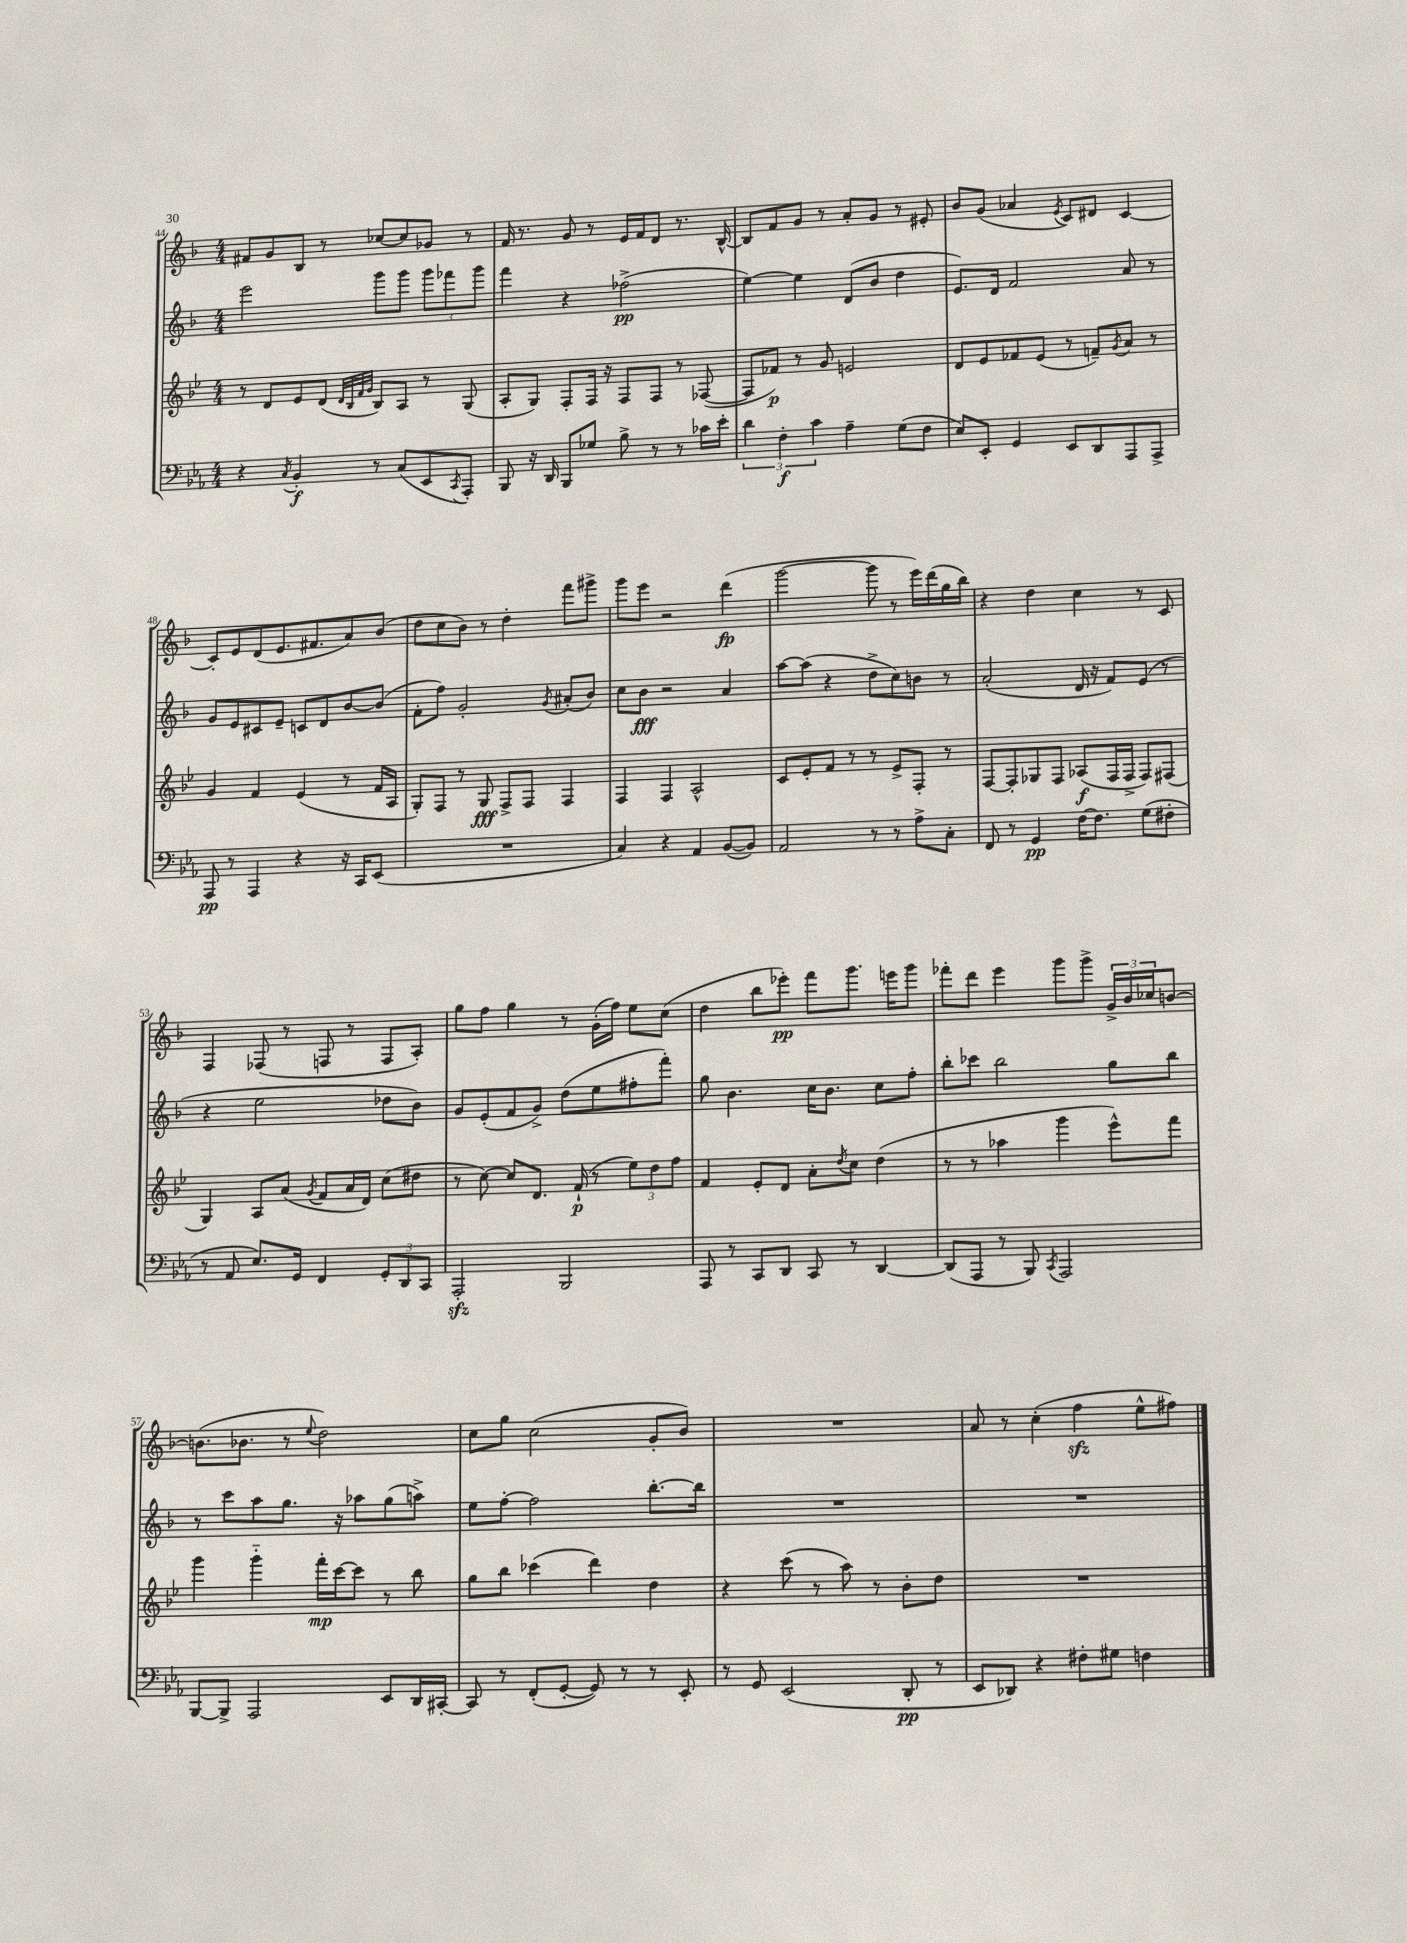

**kern	**kern	**kern	**kern
*staff4	*staff3	*staff2	*staff1
*clefF4	*clefG2	*clefG2	*clefG2
*k[b-e-a-]	*k[b-e-]	*k[b-]	*k[b-]
*M4/4	*M4/4	*M4/4	*M4/4
4r	8r	2eee	8f#
.	8d	.	8g
8qC	.	.	.
4BB-'	8e-	.	8B-
.	(8d	.	8r
.	32qqd	.	.
.	32qqB-	.	.
.	32qqf	.	.
.	32qqg	.	.
8r	8B-)	8ggg	[8cc-
(8C	8A	8ggg	8cc-]
8EE-	8r	12ggg	8g-
.	.	12fff-	.
8qCC	.	.	.
8AAA-')	(8G	.	8r
.	.	12ggg	.
=	=	=	=
8BBB-	8A'	4fff	16f
.	.	.	8.r
16r	8G)	.	.
16DD	.	.	.
8BBB-	8F'	4r	8g
8G-	16F	.	8r
.	16r	.	.
8B-^	8F	(2ff-^	16e
.	.	.	16f
8r	8F	.	8d
8r	8r	.	8.r
16c-	([8F-	.	.
16e-'	.	.	[16B-^^
=	=	=	=
6d	8F-]	[4ee)	8B-]
.	8f-)	.	8f
6F'	.	.	.
.	8r	4ee]	8g
6c	.	.	.
.	8g	.	8r
4A-~	2e	(8d	8a'
.	.	8b-	8g
(8G	.	4dd	8r
8F	.	.	8e#'
=	=	=	=
8E-)	8d	8.e)	8b-
8EE-'	8e-	.	(8g
.	.	16d	.
4GG	8f-	2f	4a-
.	(8e-	.	.
.	.	.	8qe
8EE-	8r	.	8c)
8DD	8f~)	.	8d#
.	8qg	.	.
8AAA-	8a	8a	[4c
8AAA-^	8r	8r	.
=	=	=	=
8AAA-	4g	8g	8c']
8r	.	8e	8e
4AAA-	4f	8c#	(8d
.	.	8e~	8.e
4r	(4e-	8c	.
.	.	.	8.f#
.	.	8d	.
16r	8r	[8b-	8a)
16CC	.	.	.
(8EE-	16f	(8b-]	(8b-
.	16A	.	.
=	=	=	=
1r	8G')	8f'	8dd
.	8F	8ff)	8cc
.	8r	2g'	8b-)
.	8G	.	8r
.	8F^	.	4dd'
.	8F	.	.
.	.	8qg	.
.	4F	(8a#'	8fff
.	.	8b-)	8ggg#^
=	=	=	=
4C)	4F	8cc	8ggg
.	.	8b-	8eee
4r	4F	2r	2r
4AA-	2A^^	.	.
([8BB-	.	4a	(4ddd
8BB-])	.	.	.
=	=	=	=
2AA-	8c	[8aa	[2ggg
.	8e-'	(8aa]	.
.	8f	4r	.
.	8r	.	.
8r	8r	8dd^	8ggg]
8r	8e-^	8cc)	8r
8A-^	8F'	8b	16eee)
.	.	.	(16ddd
8C'	8r	8r	16gg
.	.	.	16bb-)
=	=	=	=
8FF	[8F	(2a'	4r
8r	8F']	.	.
4GG	8G-	.	4dd
.	8F	.	.
[16F	(8A-	16d	4cc
8.F]	.	16r	.
.	16F	8f)	.
.	16F^	.	.
(8G	8F)	(8e	8r
8F#'	(8F#	8r	8c
=	=	=	=
8r	4G)	4r	4F
8AA-	.	.	.
8.E-)	8A	2ee	(8F-
.	(8a	.	8r
16GG	.	.	.
.	8qg	.	.
4FF	8f	.	8F
.	16a	.	8r
.	16d)	.	.
12GG'	(8cc	8dd-	8F
12DD	.	.	.
.	8dd#	8b-)	8A')
12CC	.	.	.
=	=	=	=
2AAA-'	8r	8g	8gg
.	[8cc)	(8e'	8ff
.	8cc]	8f	4gg
.	8.d	8g^)	.
2BBB-	.	(8dd	8r
.	(16f`	.	.
.	8r	8ee	(16g'
.	.	.	16ff)
.	12ee-)	8ff#'	8ee
.	12dd	.	.
.	.	8fff')	(8cc
.	12ff	.	.
=	=	=	=
8AAA-	4f	8gg	4dd
8r	.	4.b-	.
8CC	8e-'	.	8bb-
8DD	8d	.	8eee-')
8CC	8a'	16cc	8fff
.	.	8.b-	.
.	8qdd	.	.
8r	8cc	.	8.ggg
[4DD	(4dd	8cc	.
.	.	.	16eee
.	.	8ff'	8ggg
=	=	=	=
(8DD]	8r	8bb-'	8fff-'
8AAA-	8r	8ccc-	8ddd
8r	4aa-	2bb-	4eee
8BBB-)	.	.	.
8qCC	.	.	.
2AAA-	4ggg	.	8ggg
.	.	.	8ggg^
.	8eee-^^)	8gg	24g^
.	.	.	24b-
.	.	.	24cc-
.	8fff	8bb-	[8b
=	=	=	=
[8BBB-	4ggg	8r	(8.b]
8BBB-^]	.	8ccc	.
.	.	.	8.b-
2AAA-	4ggg'~	8aa	.
.	.	8.gg	8r
.	.	.	8qqee
.	16fff'	.	2dd)
.	[16ccc	16r	.
.	8ccc]	8aa-	.
8EE-	8r	(8gg	.
16DD	8bb-	8aa^)	.
[16CC#'	.	.	.
=	=	=	=
8CC#]	8gg	8ee	8cc
8r	8bb-	[8ff'	8gg
(8FF'	(4ccc-	2ff]	(2cc
[8GG'	.	.	.
8GG])	4ddd)	.	.
8r	.	.	.
8r	4dd	[8.bb-'	8g'
8EE-'	.	.	8b-)
.	.	16bb-]	.
=	=	=	=
8r	4r	1r	1r
8GG	.	.	.
(2EE-	(8ccc	.	.
.	8r	.	.
.	8aa)	.	.
.	8r	.	.
8DD'	8b-'	.	.
8r	8dd	.	.
=	=	=	=
8EE-	1r	1r	8a
8DD-)	.	.	8r
4r	.	.	(4cc'
8F#'	.	.	4ff
8G#	.	.	.
4F	.	.	8ee^^
.	.	.	8ff#)
==	==	==	==
*-	*-	*-	*-
